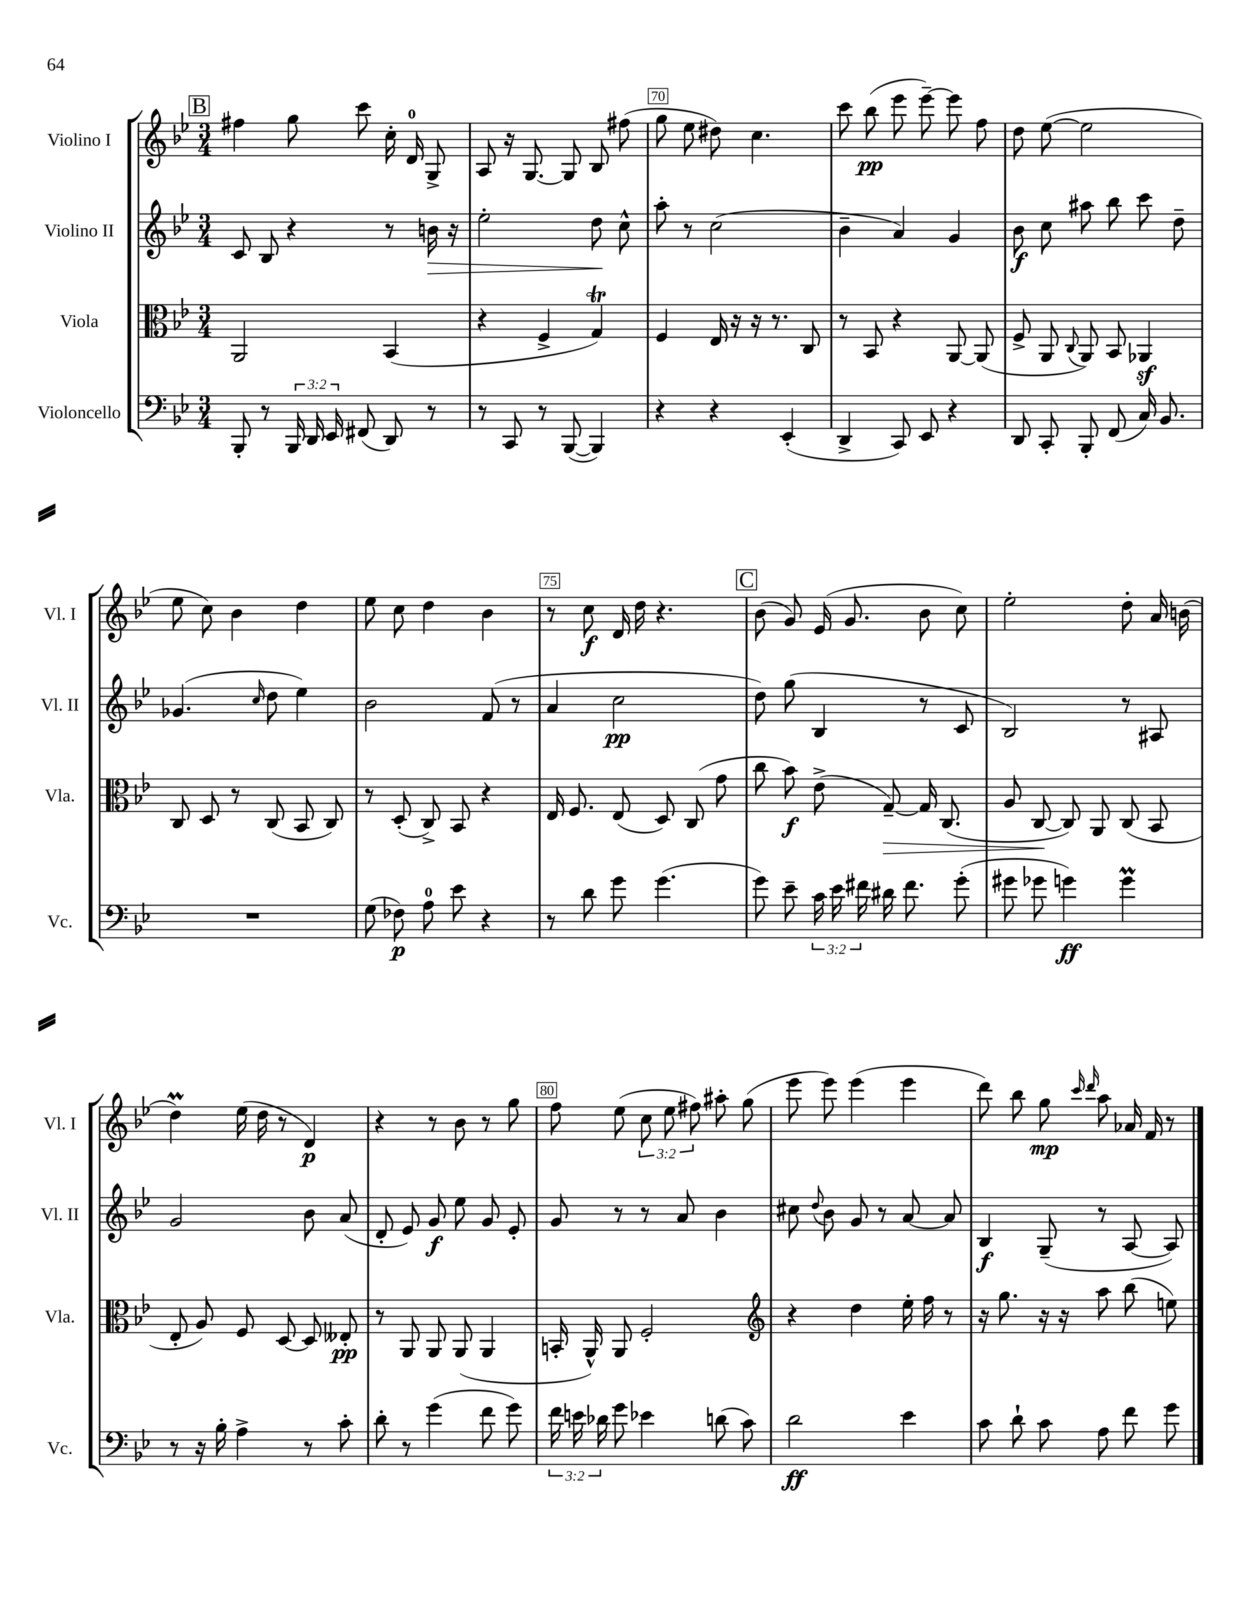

**kern	**dynam	**kern	**dynam	**kern	**dynam	**kern	**dynam
*part4	*part4	*part3	*part3	*part2	*part2	*part1	*part1
*staff4	*staff4	*staff3	*staff3	*staff2	*staff2	*staff1	*staff1
*I"Violoncello	*	*I"Viola	*	*I"Violino II	*	*I"Violino I	*
*I'Vc.	*	*I'Vla.	*	*I'Vl. II	*	*I'Vl. I	*
*clefF4	*	*clefC3	*	*clefG2	*	*clefG2	*
*k[b-e-]	*	*k[b-e-]	*	*k[b-e-]	*	*k[b-e-]	*
*M3/4	*	*M3/4	*	*M3/4	*	*M3/4	*
!!LO:REH:place=s1:t=B
=68	=68	=68	=68	=68	=68	=68	=68
8BBB-'/	.	2AA/	.	8c/	.	4ff#X\	.
8r	.	.	.	8B-/	.	.	.
24BBB-/	.	.	.	4r	.	8gg\	.
24DD/	.	.	.	.	.	.	.
24EE-/	.	.	.	.	.	.	.
(8FF#X/	.	.	.	.	.	8ccc\	.
8DD/)	.	(4BB-/	.	8r	.	16cc'\	.
.	.	.	.	.	.	16d/	.
!	!	!	!	!	!LO:HP:b	!	!
8r	.	.	.	16bn\	>	8G^/	.
.	.	.	.	16r	.	.	.
=69	=69	=69	=69	=69	=69	=69	=69
8r	.	4r	.	2ee-'\	.	8A/	.
8CC/	.	.	.	.	.	16r	.
.	.	.	.	.	.	[8.G/	.
8r	.	4F^/	.	.	.	.	.
([8BBB-/	.	.	.	.	.	8G/]	.
4BBB-/])	.	4GT/)	.	8dd\	.	8B-/	.
.	.	.	.	8cc^^\	]	(8ff#X\	.
=70	=70	=70	=70	=70	=70	=70	=70
4r	.	4F/	.	8aa'\	.	8gg\	.
.	.	.	.	8r	.	8ee-\	.
4r	.	16E-/	.	(2cc\	.	8dd#X\)	.
.	.	16r	.	.	.	.	.
.	.	16r	.	.	.	4.cc\	.
.	.	8.r	.	.	.	.	.
(4EE-'/	.	.	.	.	.	.	.
.	.	8C/	.	.	.	.	.
=71	=71	=71	=71	=71	=71	=71	=71
4DD^/	.	8r	.	4b-~\	.	8ccc\	.
.	.	8BB-/	.	.	.	(8bb-\	pp
8CC/)	.	4r	.	4a/)	.	8eee-\	.
8EE-/	.	.	.	.	.	[8eee-~\)	.
4r	.	[8AA/	.	4g/	.	8eee-\]	.
.	.	(8AA/]	.	.	.	8ff\	.
=72	=72	=72	=72	=72	=72	=72	=72
8DD/	.	8F^/	.	8b-\	f	8dd\	.
8CC'/	.	8AA/	.	8cc\	.	([8ee-\	.
.	.	8qqC/	.	.	.	.	.
8BBB-'/	.	8AA/)	.	8aa#X\	.	2ee-\]	.
(8FF/	.	8BB-/	.	8bb-\	.	.	.
16C/)	.	4AA-Xz/	.	8ccc\	.	.	.
8.BB-/	.	.	.	.	.	.	.
.	.	.	.	8dd~\	.	.	.
!!LO:LB:g=z
=73	=73	=73	=73	=73	=73	=73	=73
2.r	.	8C/	.	(4.g-X/	.	8ee-\	.
.	.	8D/	.	.	.	8cc\)	.
.	.	8r	.	.	.	4b-\	.
.	.	.	.	16qqcc/	.	.	.
.	.	(8C/	.	8dd\	.	.	.
.	.	8BB-/	.	4ee-\)	.	4dd\	.
.	.	8C/)	.	.	.	.	.
=74	=74	=74	=74	=74	=74	=74	=74
(8G\	.	8r	.	2b-\	.	8ee-\	.
8F-X\)	p	(8D'/	.	.	.	8cc\	.
8A\	.	8C^/)	.	.	.	4dd\	.
8e-\	.	8BB-/	.	.	.	.	.
4r	.	4r	.	(8f/	.	4b-\	.
.	.	.	.	8r	.	.	.
=75	=75	=75	=75	=75	=75	=75	=75
8r	.	16E-/	.	4a/	.	8r	.
.	.	8.F/	.	.	.	.	.
8d\	.	.	.	.	.	8cc\	f
8g\	.	(8E-/	.	2cc\	pp	16d/	.
.	.	.	.	.	.	16dd\	.
(4.g\	.	8D/)	.	.	.	4.r	.
.	.	(8C/	.	.	.	.	.
.	.	8g\	.	.	.	.	.
!!LO:REH:place=s1:t=C
=76	=76	=76	=76	=76	=76	=76	=76
8g\)	.	8cc\	.	8dd\)	.	(8b-\	.
8e-~\	.	8b-\)	f	(8gg\	.	8g/)	.
24c\	.	(8e-^\	.	4B-/	.	(16e-/	.
24e-\	.	.	.	.	.	.	.
.	.	.	.	.	.	8.g/	.
24f#X\	.	.	.	.	.	.	.
!	!	!	!LO:HP:b	!	!	!	!
16d#X\	.	[8G~/)	>	.	.	.	.
8.f#\	.	.	.	.	.	.	.
.	.	16G/]	.	8r	.	8b-\	.
.	.	(8.C/	.	.	.	.	.
(8g'\	.	.	.	8c/	.	8cc\)	.
=77	=77	=77	=77	=77	=77	=77	=77
8g#X\	.	8A/	.	2B-/)	.	2ee-'\	.
8g-X\	.	[8C/	.	.	.	.	.
4gn\)	ff	8C/])	]	.	.	.	.
.	.	8AA/	.	.	.	.	.
4gM\	.	(8C/	.	8r	.	8dd'\	.
.	.	8BB-/	.	8A#X/	.	16a/	.
.	.	.	.	.	.	(16bn\	.
!!LO:LB:g=z
=78	=78	=78	=78	=78	=78	=78	=78
8r	.	8E-'/	.	2g/	.	4ddm\)	.
16r	.	8A/)	.	.	.	.	.
16B-'\	.	.	.	.	.	.	.
4A^\	.	8F/	.	.	.	(16ee-\	.
.	.	.	.	.	.	16dd\	.
.	.	[8D/	.	.	.	8r	.
8r	.	8D/]	.	8b-\	.	4d/)	p
8c'\	.	8E--X'/	pp	(8a/	.	.	.
=79	=79	=79	=79	=79	=79	=79	=79
8d'\	.	8r	.	8d'/	.	4r	.
8r	.	8AA/	.	8e-/)	.	.	.
(4g\	.	8AA/	.	8g/	f	8r	.
.	.	(8AA/	.	8ee-\	.	8b-\	.
8f\	.	4AA/	.	8g/	.	8r	.
8g\)	.	.	.	8e-'/	.	8gg\	.
=80	=80	=80	=80	=80	=80	=80	=80
24f\	.	16BBn'/	.	8g/	.	8ff\	.
24en\	.	.	.	.	.	.	.
.	.	16AA^^/)	.	.	.	.	.
24d-X\	.	.	.	.	.	.	.
8g\	.	8AA/	.	8r	.	(8ee-\	.
4e-X\	.	2F'/	.	8r	.	12cc\	.
.	.	.	.	.	.	12ee-\	.
.	.	.	.	8a/	.	.	.
.	.	.	.	.	.	12ff#X\)	.
(8dn\	.	.	.	4b-\	.	8aa#X'\	.
8c\)	.	.	.	.	.	(8gg\	.
=81	=81	=81	=81	=81	=81	=81	=81
*	*	*clefG2	*	*	*	*	*
2d\	ff	4r	.	8cc#X\	.	8eee-\	.
.	.	.	.	8qqdd/	.	.	.
.	.	.	.	8b-\	.	8eee-\)	.
.	.	4dd\	.	8g/	.	(4eee-\	.
.	.	.	.	8r	.	.	.
4e-\	.	16ee-'\	.	[8a/	.	4eee-\	.
.	.	16ff\	.	.	.	.	.
.	.	8r	.	8a/]	.	.	.
=82	=82	=82	=82	=82	=82	=82	=82
8c\	.	16r	.	4B-/	f	8ddd\)	.
.	.	8.gg\	.	.	.	.	.
8d`\	.	.	.	.	.	8bb-\	.
8c\	.	16r	.	(8G~/	.	8gg\	mp
.	.	16r	.	.	.	.	.
.	.	.	.	.	.	16qqccc/	.
.	.	.	.	.	.	16qqddd/	.
8A\	.	8aa\	.	8r	.	8aa\	.
8f\	.	(8bb-\	.	[8A/	.	16a-X/	.
.	.	.	.	.	.	16f/	.
8g\	.	8een\)	.	8A/])	.	8r	.
==	==	==	==	==	==	==	==
*-	*-	*-	*-	*-	*-	*-	*-
